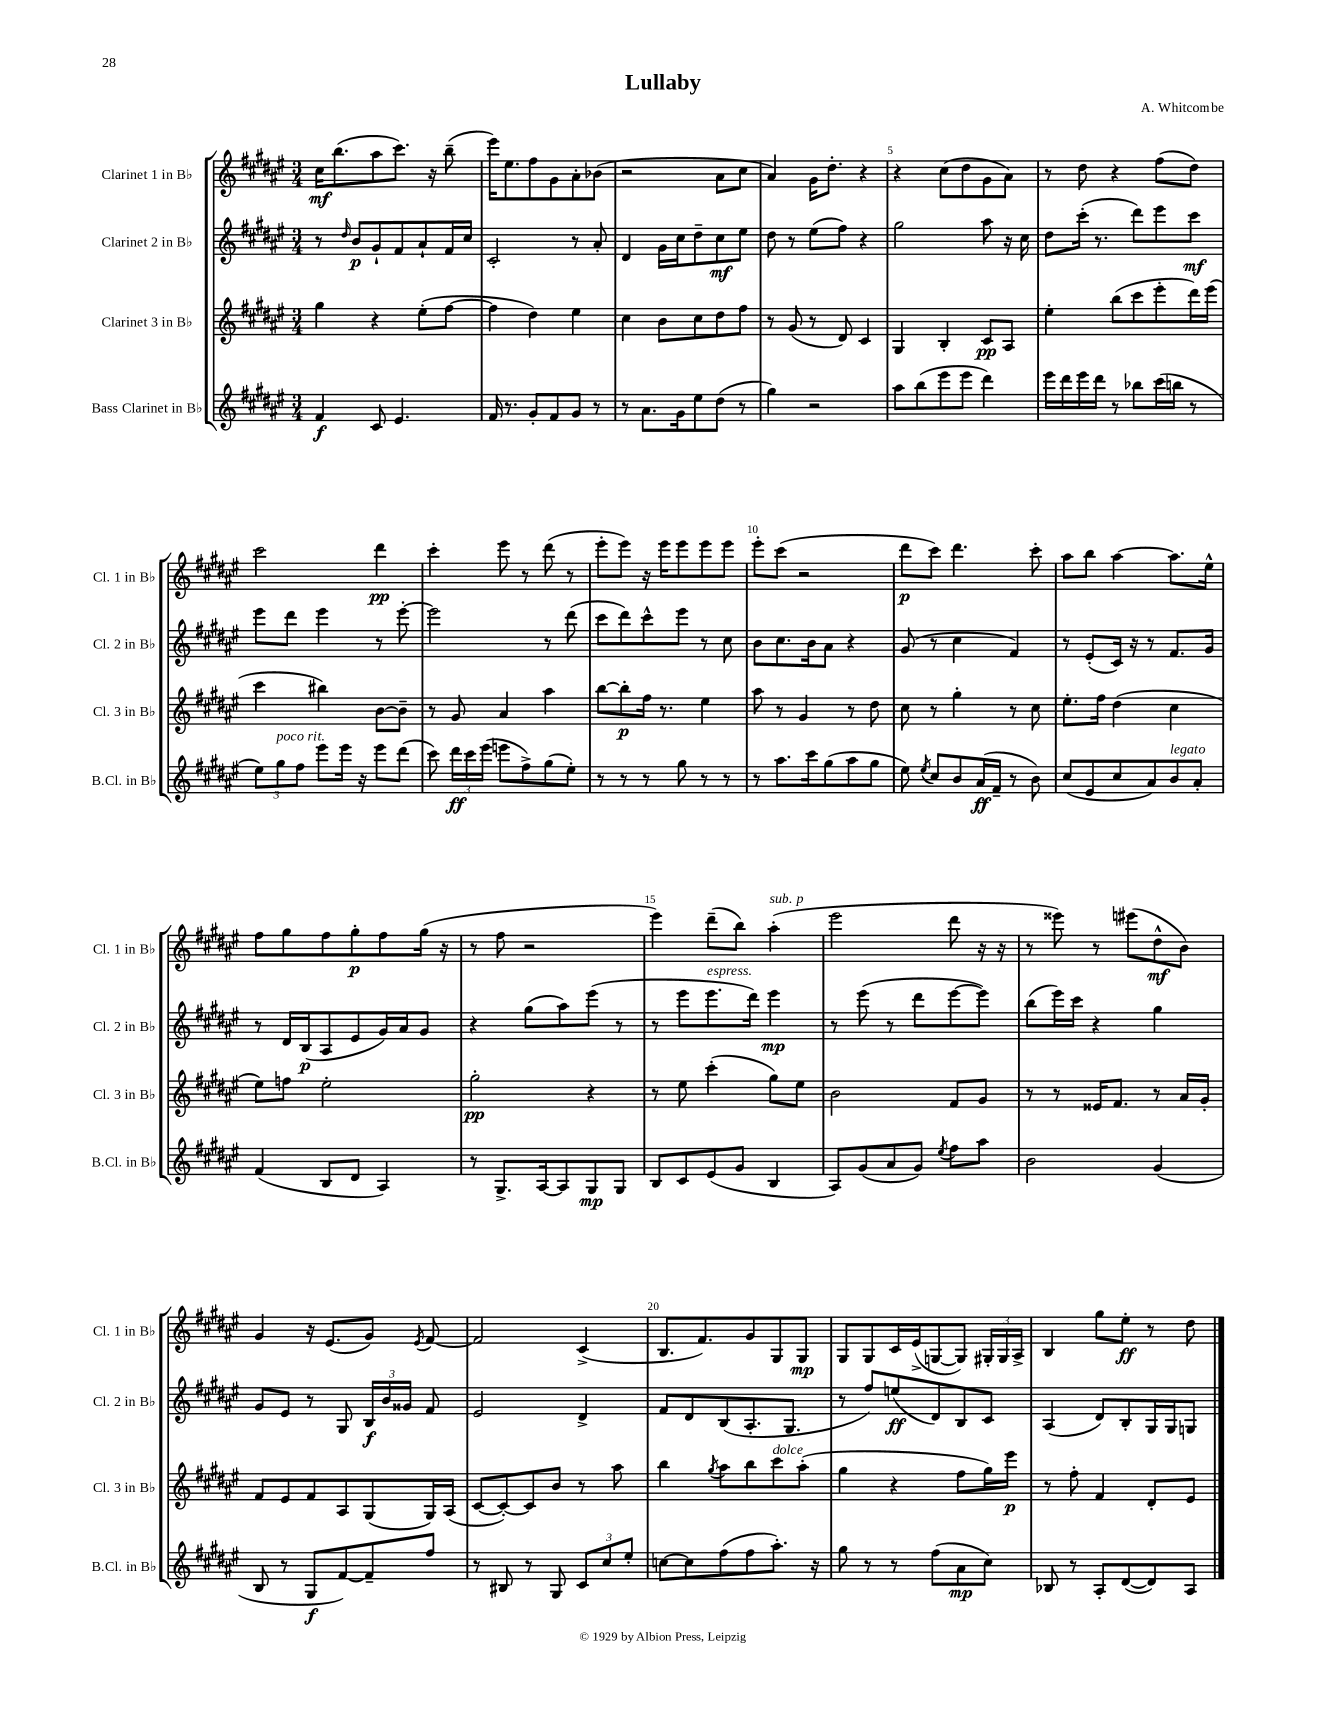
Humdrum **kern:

**kern	**dynam	**kern	**dynam	**kern	**dynam	**kern	**dynam
*part4	*part4	*part3	*part3	*part2	*part2	*part1	*part1
*staff4	*staff4	*staff3	*staff3	*staff2	*staff2	*staff1	*staff1
*I"Bass Clarinet in B♭	*	*I"Clarinet 3 in B♭	*	*I"Clarinet 2 in B♭	*	*I"Clarinet 1 in B♭	*
*I'B.Cl. in B♭	*	*I'Cl. 3 in B♭	*	*I'Cl. 2 in B♭	*	*I'Cl. 1 in B♭	*
*clefG2	*	*clefG2	*	*clefG2	*	*clefG2	*
*k[f#c#g#d#a#e#]	*	*k[f#c#g#d#a#e#]	*	*k[f#c#g#d#a#e#]	*	*k[f#c#g#d#a#e#]	*
*M3/4	*	*M3/4	*	*M3/4	*	*M3/4	*
=1	=1	=1	=1	=1	=1	=1	=1
4f#/	f	4gg#\	.	8r	.	16cc#\KL	mf
.	.	.	.	.	.	(8.bb\	.
.	.	.	.	16qqdd#/	.	.	.
.	.	.	.	8b/L	p	.	.
8c#/	.	4r	.	8g#`/	.	8aa#\	.
4.e#/	.	.	.	8f#/	.	8.ccc#\J)	.
.	.	(8ee#'\L	.	8a#`/	.	.	.
.	.	.	.	.	.	16r	.
.	.	[8ff#\J	.	16f#/L	.	(8bb~\	.
.	.	.	.	16cc#/JJ	.	.	.
=2	=2	=2	=2	=2	=2	=2	=2
16f#/	.	4ff#\]	.	2c#'/	.	16eee#\KL)	.
8.r	.	.	.	.	.	8.ee#\	.
8g#'/L	.	4dd#\)	.	.	.	8ff#\	.
8f#/	.	.	.	.	.	8g#\	.
8g#/J	.	4ee#\	.	8r	.	8a#'\	.
8r	.	.	.	8a#'/	.	(8b-X\J	.
=3	=3	=3	=3	=3	=3	=3	=3
8r	.	4cc#\	.	4d#/	.	2r	.
8.a#\L	.	.	.	.	.	.	.
.	.	8b\L	.	16g#\LL	.	.	.
16g#\k	.	.	.	16cc#\J	.	.	.
8ee#\	.	8cc#\	.	8dd#~\	.	.	.
(8dd#\J	.	8dd#\	.	8cc#\	mf	8a#\L	.
8r	.	8ff#\J	.	8ee#\J	.	8cc#\J	.
=4	=4	=4	=4	=4	=4	=4	=4
4gg#\)	.	8r	.	8dd#\	.	4a#/)	.
.	.	(8g#/	.	8r	.	.	.
2r	.	8r	.	(8ee#\L	.	16g#\KL	.
.	.	.	.	.	.	8.dd#'\J	.
.	.	8d#/)	.	8ff#\J)	.	.	.
.	.	4c#/	.	4r	.	4r	.
=5	=5	=5	=5	=5	=5	=5	=5
8aa#\L	.	4G#/	.	2gg#\	.	4r	.
(8bb\	.	.	.	.	.	.	.
8eee#\	.	4B'/	.	.	.	(8cc#\L	.
8eee#\J	.	.	.	.	.	8dd#\	.
4ddd#\)	.	8c#/L	pp	8aa#\	.	8g#\	.
.	.	8A#/J	.	16r	.	8a#\J)	.
.	.	.	.	16cc#\	.	.	.
=6	=6	=6	=6	=6	=6	=6	=6
16eee#\LL	.	4ee#'\	.	8dd#\L	.	8r	.
16ddd#\	.	.	.	.	.	.	.
16eee#\	.	.	.	(16ccc#'\Jk	.	8dd#\	.
16ddd#\JJ	.	.	.	8.r	.	.	.
8r	.	(8bb\L	.	.	.	4r	.
8bb-X\L	.	8ccc#\	.	8ddd#\L)	.	.	.
(16ccc#\L	.	8eee#'\	.	8eee#\	.	(8ff#\L	.
16bbn\JJ	.	.	.	.	.	.	.
8r	.	16ddd#\L)	.	8ccc#\J	mf	8dd#\J)	.
.	.	(16eee#\JJ	.	.	.	.	.
!!LO:LB:g=z
=7	=7	=7	=7	=7	=7	=7	=7
12ee#\L)	.	4ccc#\	.	8eee#\L	.	2ccc#\	.
!LO:TX:a:i:t=poco rit.	!	!	!	!	!	!	!
12gg#\	.	.	.	.	.	.	.
.	.	.	.	8ddd#\J	.	.	.
12ff#\J	.	.	.	.	.	.	.
8eee#\L	.	4bb#X\)	.	4eee#\	.	.	.
16eee#\Jk	.	.	.	.	.	.	.
16r	.	.	.	.	.	.	.
8eee#\L	.	[8b\L	.	8r	.	4ddd#\	pp
(8ddd#\J	.	8b~\J]	.	[8eee#'\	.	.	.
=8	=8	=8	=8	=8	=8	=8	=8
8ccc#\)	.	8r	.	2eee#\]	.	4ccc#'\	.
24ddd#\LL	ff	8g#/	.	.	.	.	.
24ccc#\	.	.	.	.	.	.	.
(24eee#\JJ	.	.	.	.	.	.	.
8eeen\L	.	4a#/	.	.	.	8eee#\	.
8ff#^\)	.	.	.	.	.	8r	.
(8gg#\	.	4aa#\	.	8r	.	(8ddd#\	.
8ee#'\J)	.	.	.	(8ddd#\	.	8r	.
=9	=9	=9	=9	=9	=9	=9	=9
8r	.	[8bb\L	.	8ccc#\L	.	8eee#'\L	.
8r	.	8bb'\]	p	8ddd#\)	.	8eee#\J)	.
8r	.	16ff#\Jk	.	8ccc#^^\	.	16r	.
.	.	8.r	.	.	.	16eee#\KL	.
8gg#\	.	.	.	8eee#\J	.	8eee#\	.
8r	.	4ee#\	.	8r	.	8eee#\	.
8r	.	.	.	8cc#\	.	8eee#\J	.
=10	=10	=10	=10	=10	=10	=10	=10
8r	.	8aa#\	.	8b\L	.	8eee#'\L	.
8.aa#\L	.	8r	.	8.cc#\	.	(8ccc#\J	.
.	.	4g#/	.	.	.	2r	.
16ccc#\k	.	.	.	16b\k	.	.	.
(8gg#\	.	.	.	8a#\J	.	.	.
8aa#\	.	8r	.	4r	.	.	.
8gg#\J	.	8dd#\	.	.	.	.	.
=11	=11	=11	=11	=11	=11	=11	=11
8ee#\)	.	8cc#\	.	(8g#/	.	8ddd#\L	p
8qee#/	.	.	.	.	.	.	.
8cc#/L	.	8r	.	8r	.	8ccc#\J)	.
8b/	.	4gg#'\	.	4cc#\	.	4.ddd#\	.
(16a#/L	ff	.	.	.	.	.	.
16f#~/JJ	.	.	.	.	.	.	.
8r	.	8r	.	4f#/)	.	.	.
8b\)	.	8cc#\	.	.	.	8ccc#'\	.
=12	=12	=12	=12	=12	=12	=12	=12
(8cc#/L	.	8.ee#'\L	.	8r	.	8aa#\L	.
8e#/	.	.	.	(8e#'/L	.	8bb\J	.
.	.	16ff#\Jk	.	.	.	.	.
8cc#/	.	(4dd#\	.	16c#/Jk)	.	[4aa#\	.
.	.	.	.	16r	.	.	.
8a#/)	.	.	.	8r	.	.	.
!LO:TX:a:i:t=legato	!	!	!	!	!	!	!
8b/	.	4cc#\	.	8.f#/L	.	8.aa#\L]	.
8a#'/J	.	.	.	.	.	.	.
.	.	.	.	16g#/Jk	.	16ee#^^\Jk	.
!!LO:LB:g=z
=13	=13	=13	=13	=13	=13	=13	=13
(4f#/	.	8ee#\L)	.	8r	.	8ff#\L	.
.	.	8ffn\J	.	16d#/LL	.	8gg#\	.
.	.	.	.	(16B/J	p	.	.
8B/L	.	2ee#'\	.	8A#/	.	8ff#\	.
8d#/J	.	.	.	8e#/	.	8gg#'\	p
4A#/)	.	.	.	16g#/L)	.	8ff#\	.
.	.	.	.	16a#/J	.	.	.
.	.	.	.	8g#/J	.	(16gg#\Jk	.
.	.	.	.	.	.	16r	.
=14	=14	=14	=14	=14	=14	=14	=14
8r	.	2gg#'\	pp	4r	.	8r	.
8.G#^/L	.	.	.	.	.	8ff#\	.
.	.	.	.	(8gg#\L	.	2r	.
[16A#/k	.	.	.	.	.	.	.
8A#/]	.	.	.	8aa#\)	.	.	.
8G#/	mp	4r	.	(8eee#\J	.	.	.
8G#/J	.	.	.	8r	.	.	.
=15	=15	=15	=15	=15	=15	=15	=15
8B/L	.	8r	.	8r	.	4eee#\)	.
8c#/	.	8ee#\	.	8eee#\L	.	.	.
!	!	!	!	!LO:TX:a:i:t=espress.	!	!	!
(8e#/	.	(4ccc#'\	.	8.eee#\	.	(8ddd#~\L	.
8g#/J	.	.	.	.	.	8bb\J)	.
.	.	.	.	16ddd#\Jk)	.	.	.
!	!	!	!	!	!	!LO:TX:a:i:t=sub. p	!
4B/	.	8gg#\L)	.	4eee#\	mp	(4aa#'\	.
.	.	8ee#\J	.	.	.	.	.
=16	=16	=16	=16	=16	=16	=16	=16
8A#/L)	.	2b\	.	8r	.	2eee#\	.
(8g#/	.	.	.	(8eee#\	.	.	.
8a#/	.	.	.	8r	.	.	.
8g#/J)	.	.	.	8ddd#\L	.	.	.
8qee#/	.	.	.	.	.	.	.
8ff#\L	.	8f#/L	.	[8eee#\	.	8ddd#\	.
8aa#\J	.	8g#/J	.	8eee#\J])	.	16r	.
.	.	.	.	.	.	16r	.
=17	=17	=17	=17	=17	=17	=17	=17
2b\	.	8r	.	(8bb\L	.	8r	.
.	.	8r	.	16eee#\L)	.	8eee##X\)	.
.	.	.	.	16ccc#\JJ	.	.	.
.	.	16e##X/KL	.	4r	.	8r	.
.	.	8.f#/J	.	.	.	.	.
.	.	.	.	.	.	(8eee#X\L	.
(4g#/	.	8r	.	4gg#\	.	8dd#^^\	mf
.	.	16a#/LL	.	.	.	8b\J)	.
.	.	16g#'/JJ	.	.	.	.	.
!!LO:LB:g=z
=18	=18	=18	=18	=18	=18	=18	=18
8B/	.	8f#/L	.	8g#/L	.	4g#/	.
8r	.	8e#/	.	8e#/J	.	.	.
8G#/L	f	8f#/	.	8r	.	16r	.
.	.	.	.	.	.	(8.e#/L	.
[8f#/)	.	8A#/	.	8G#/	.	.	.
8f#~/]	.	(8G#/	.	24B/LL	f	8g#/J)	.
.	.	.	.	24b/	.	.	.
.	.	.	.	24g##X/JJ	.	.	.
.	.	.	.	.	.	8qe#/	.
8ff#/J	.	16G#/L)	.	8f#/	.	[8f#/	.
.	.	(16A#/JJ	.	.	.	.	.
=19	=19	=19	=19	=19	=19	=19	=19
8r	.	[8c#/L	.	2e#/	.	2f#/]	.
8B#X/	.	8c#'/_)	.	.	.	.	.
8r	.	8c#/]	.	.	.	.	.
8G#/	.	8b/J	.	.	.	.	.
12c#/L	.	8r	.	4d#^/	.	(4c#^/	.
12cc#/	.	.	.	.	.	.	.
.	.	8aa#\	.	.	.	.	.
12ee#'/J	.	.	.	.	.	.	.
=20	=20	=20	=20	=20	=20	=20	=20
[8ccn\L	.	4bb\	.	8f#/L	.	8.B/L	.
8cc\]	.	.	.	8d#/	.	.	.
.	.	.	.	.	.	8.f#/)	.
.	.	8qgg#/	.	.	.	.	.
(8ff#\	.	8aa#\L	.	(8B/	.	.	.
8ff#\	.	8bb\	.	8.A#'/	.	8g#/	.
!	!	!LO:TX:a:i:t=dolce	!	!	!	!	!
8.aa#'\J)	.	8ccc#\	.	.	.	8G#/	.
.	.	.	.	8.G#/J	.	.	.
.	.	(8aa#'\J	.	.	.	8G#/J	mp
16r	.	.	.	.	.	.	.
=21	=21	=21	=21	=21	=21	=21	=21
8gg#\	.	4gg#\	.	8r	.	8G#/L	.
8r	.	.	.	8ff#/L)	.	8G#/	.
8r	.	4r	.	(8een/	ff	16c#/L	.
.	.	.	.	.	.	(16e#^/J	.
(8ff#\L	.	.	.	8d#/)	.	[8Gn/	.
8a#\	mp	8ff#\L	.	8B/	.	8G/J])	.
8cc#\J)	.	16gg#\L)	.	8c#/J	.	24G#X'/LL	.
.	.	.	.	.	.	24G#/	.
.	.	16eee#\JJ	p	.	.	.	.
.	.	.	.	.	.	24A#^/JJ	.
=22	=22	=22	=22	=22	=22	=22	=22
8B-X/	.	8r	.	(4A#/	.	4B/	.
8r	.	8ff#'\	.	.	.	.	.
8A#'/L	.	4f#/	.	8d#/L)	.	8gg#\L	.
([8d#/	.	.	.	8B'/	.	8ee#'\J	ff
8d#/])	.	8d#'/L	.	16G#/L	.	8r	.
.	.	.	.	16G#/J	.	.	.
8A#/J	.	8e#/J	.	8Gn/J	.	8dd#\	.
==	==	==	==	==	==	==	==
*-	*-	*-	*-	*-	*-	*-	*-
